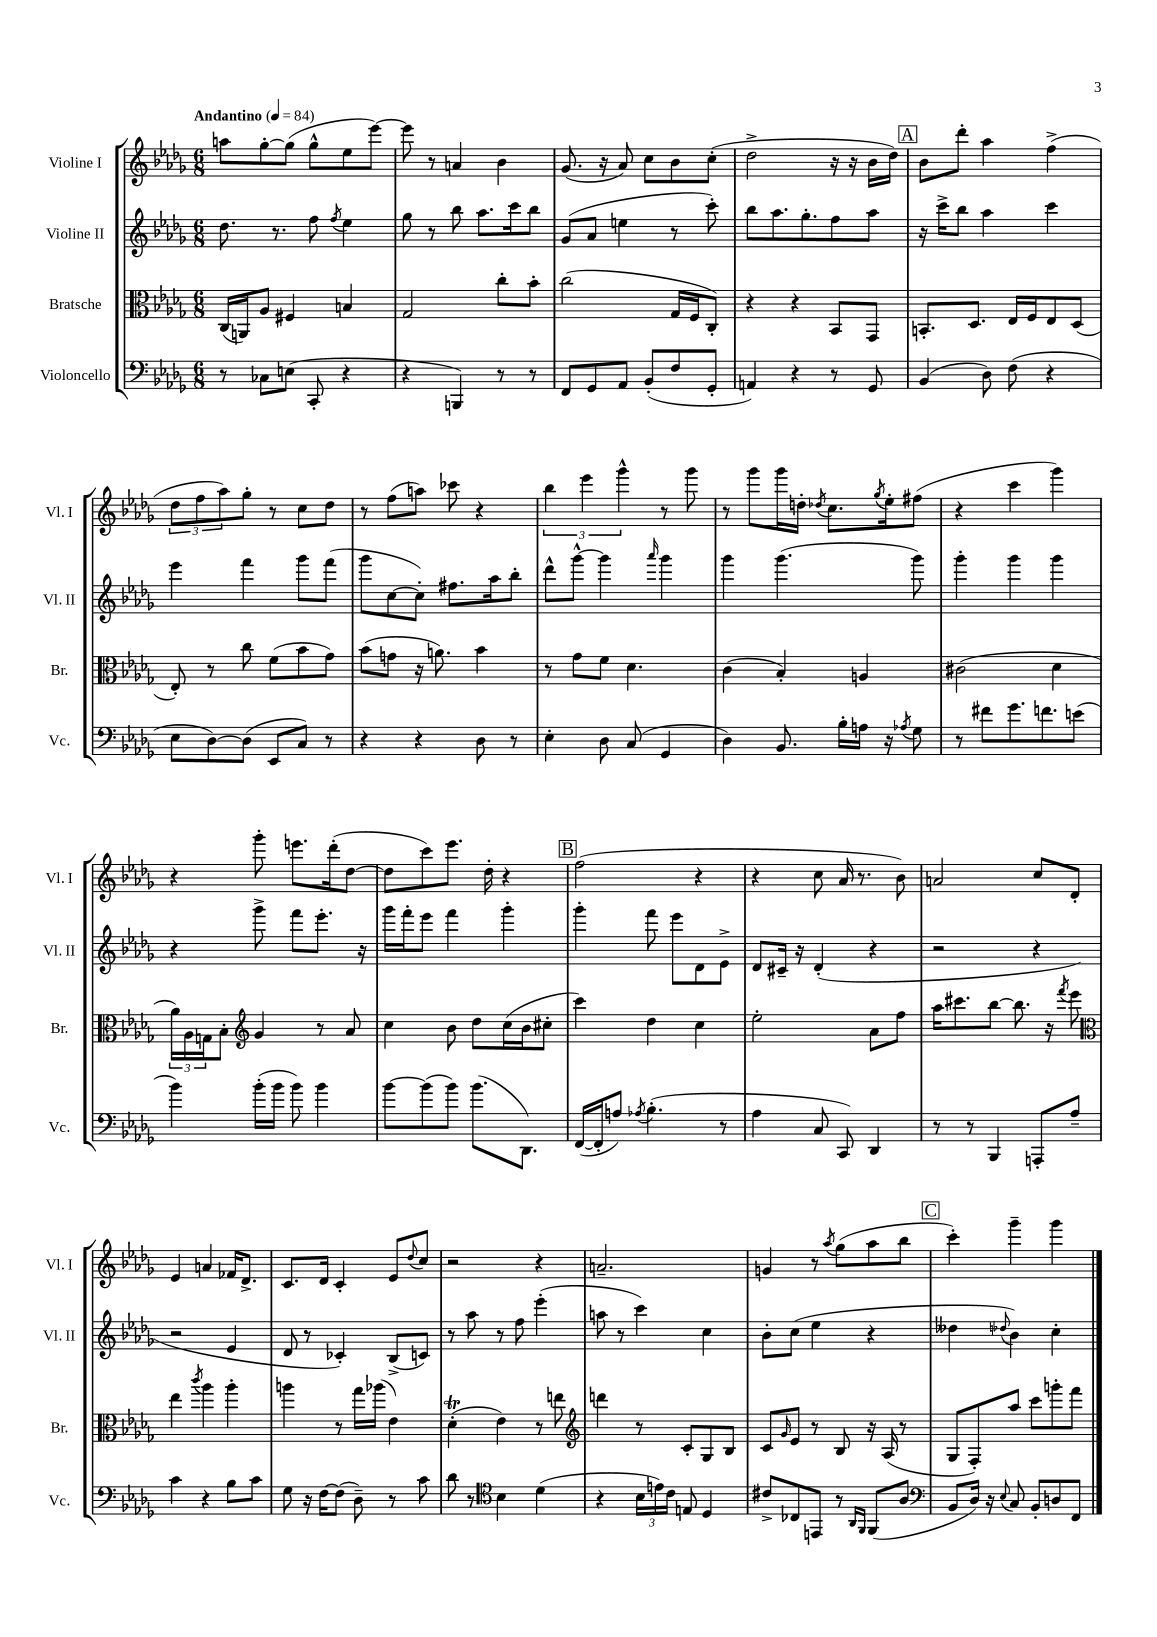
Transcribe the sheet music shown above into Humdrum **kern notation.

**kern	**kern	**kern	**kern
*staff4	*staff3	*staff2	*staff1
*clefF4	*clefC3	*clefG2	*clefG2
*k[b-e-a-d-g-]	*k[b-e-a-d-g-]	*k[b-e-a-d-g-]	*k[b-e-a-d-g-]
*M6/8	*M6/8	*M6/8	*M6/8
*MM84	*MM84	*MM84	*MM84
8r	(16C/LL	8.dd-\	8aa\L
.	16AA/J)	.	.
8C-\L	8A-/J	.	[8gg-'\
.	.	8.r	.
(8E\J	4F#/	.	(8gg-\]J
8CC'/	.	8ff\	8gg-^^\L
.	.	8qff/	.
4r	4B/	4ee-\	8ee-\
.	.	.	[8eee-\J)
=	=	=	=
4r	2G-/	8gg-\	8eee-\]
.	.	8r	8r
4BBB/)	.	8bb-\	4a/
.	.	8.aa-\L	.
8r	8cc'\L	.	4b-\
.	.	16ccc\k	.
8r	8b-'\J	8bb-\J	.
=	=	=	=
8FF/L	(2cc\	(8g-/L	(8.g-/
8GG-/	.	8a-/J	.
.	.	.	16r
8AA-/J	.	4ee\	8a-/)
(8BB-'/L	.	.	8cc\L
8F/	16G-/LL	8r	8b-\
.	16F/J	.	.
8GG-'/J	8C'/J)	8ccc'\)	(8cc'\J
=	=	=	=
4AA/)	4r	8bb-\L	2dd-^\
.	.	8.aa-\	.
4r	4r	.	.
.	.	8.gg-'\	.
8r	8BB-/L	8ff\	16r
.	.	.	16r
8GG-/	8GG-/J	8aa-\J	16b-\LL
.	.	.	16dd-\JJ)
=	=	=	=
(4BB-/	8.BB'/L	16r	8b-\L
.	.	16ccc^\LK	.
.	.	8bb-\J	8ddd-'\J
.	8.D-/J	.	.
8D-\)	.	4aa-\	4aa-\
(8F\	16E-/LL	.	.
.	16F/J	.	.
4r	8E-/	4ccc\	(4ff^\
.	(8D-/J	.	.
=	=	=	=
8E-\L	8E-'/)	4eee-\	12dd-\L
.	.	.	12ff\
[8D-\)	8r	.	.
.	.	.	12aa-\)
(8D-\]J	8cc\	4fff\	8gg-'\J
8EE-/L	(8f\L	.	8r
8C/J)	8b-\	8ggg-\L	8cc\L
8r	8g-\J)	(8fff\J	8dd-\J
=	=	=	=
4r	(8b-\L	8ggg-\L	8r
.	8g\J	[8cc\	(8ff\L
4r	16r	8cc'\]J)	8aa\J)
.	8.a\)	.	.
.	.	8.ff#\L	8ccc-\
8D-\	4b-\	.	4r
.	.	16aa-\k	.
8r	.	8bb-'\J	.
=	=	=	=
4E-'\	8r	8ddd-^^\L	6bb-\
.	8g-\L	[8ggg-^^\J	.
.	.	.	6eee-\
8D-\	8f\J	4ggg-\]	.
.	.	.	6ggg-^^\
(8C/	4.d-\	.	.
.	.	16qqaaa-/	.
4GG-/	.	4ggg-\	8r
.	.	.	8ggg-\
=	=	=	=
4D-\)	(4c\	4ggg-\	8r
.	.	.	8ggg-\L
8.BB-/	4B-'/)	(4.ggg-\	16ggg-\L
.	.	.	16dd'\JJ
.	.	.	8qdd-/
.	.	.	8.cc\L
16B-'\LL	.	.	.
16A\JJ	4A/	.	.
.	.	.	8qgg-/
16r	.	.	16ee-'\k
8qA-/	.	.	.
8G-\	.	8ggg-\)	(8ff#\J
=	=	=	=
8r	(2c#\	4ggg-'\	4r
8f#\L	.	.	.
8.g-\	.	4ggg-\	4ccc\
8.f\	.	.	.
.	4d-\	4ggg-\	4ggg-\)
(8e\J	.	.	.
=	=	=	=
4b-\)	24a-\LL)	4r	4r
.	24A-\	.	.
.	24G\J	.	.
.	8B-'\J	.	.
*	*clefG2	*	*
(16b-'\LL	4g-/	8ggg-^\	8ggg-'\
16b-\JJ	.	.	.
8b-\)	.	8fff\L	8.eee\L
4b-\	8r	8.eee-'\J	.
.	.	.	(16ddd-'\k
.	8a-/	.	[8dd-\J
.	.	16r	.
=	=	=	=
[8b-\L	4cc\	16ggg-\LL	8dd-\]L
.	.	16fff'\J	.
(8b-\]	.	8eee-\J	8ccc\)
8b-\J)	8b-\	4fff\	8.eee-\J
(8.b-\L	8dd-\L	.	.
.	.	.	16dd-'\
.	(16cc\L	4ggg-'\	4r
8.DD-\J)	16b-\J	.	.
.	8cc#'\J	.	.
=	=	=	=
([16FF/LL	4ccc\)	4ggg-'\	(2ff\
16FF'/]J	.	.	.
8A/J)	.	.	.
8qA-/	.	.	.
(4.B-'\	4dd-\	8fff\	.
.	.	8eee-\L	.
.	4cc\	8d-\	4r
8r	.	8e-^\J	.
=	=	=	=
4A-\	2ee-'\	8d-/L	4r
.	.	16c#~/Jk	.
.	.	16r	.
8C/	.	(4d-'/	8cc\
8CC/)	.	.	16a-/
.	.	.	8.r
4DD-/	8a-\L	4r	.
.	8ff\J	.	8b-\)
=	=	=	=
8r	16aa-\LK	2r	2a/
.	8.ccc#\	.	.
8r	.	.	.
4BBB-/	[8bb-\J	.	.
.	8.bb-\]	.	.
8AAA'/L	.	4r	8cc/L
.	16r	.	.
.	8qfff/	.	.
8A-~/J	8eee-\	.	8d-'/J
=	=	=	=
*	*clefC3	*	*
4c\	4ee-\	2r	4e-/
.	8qccc/	.	.
4r	4aa-\	.	4a/
8B-\L	4aa-'\	4e-/	16f-/LK
.	.	.	8.d-^/J
8c\J	.	.	.
=	=	=	=
8G-\	4aa\	8d-/	8.c/L
16r	.	8r	.
[16F\LK	.	.	16d-/Jk
(8F\]J	8r	4c-'/)	4c'/
8D-~\)	16gg-\LL	.	.
.	(16aa-\JJ	.	.
8r	4e-\)	(8B-^/L	8e-/L
.	.	.	8qqdd-/
8c\	.	8c/J)	8cc/J
=	=	=	=
8d-\	(4d-'\	8r	2r
8r	.	8aa-\	.
*clefC4	*	*	*
4B-\	4e-\)	8r	.
.	.	8ff\	.
(4d-\	8r	(4eee-'\	4r
.	8ee\	.	.
=	=	=	=
*	*clefG2	*	*
4r	4ddd\	8aa\	2.a~/
.	.	8r	.
24B-\LL	8r	4ccc\)	.
24e\)	.	.	.
24c\JJ	.	.	.
8E/	8c'/L	.	.
4D-/	8G-/	4cc\	.
.	8B-/J	.	.
=	=	=	=
8c#^/L	8c/L	8b-'\L	4g/
.	16qqg-/	.	.
8C-/	8e-/J	(8cc\J	.
8EE/J	8r	4ee-\	8r
.	.	.	8qaa-/
8r	8B-/	.	(8gg-\L
16qqAA-/LL	.	.	.
16qqFF/JJ	.	.	.
(8FF/L	16r	4r	8aa-\
.	(16A-/	.	.
8A-/J	8r	.	8bb-\J
=	=	=	=
*clefF4	*	*	*
8BB-/L	8G-/L	4dd--\	4ccc'\)
16D-/Jk)	8F'/)	.	.
16r	.	.	.
8qqE-/	.	8qqdd-/	.
8C/	8aa-/J	4b-\)	4ggg-~\
8BB-'/L	8ccc\L	.	.
8D/	8ggg'\	4cc'\	4ggg-\
8FF/J	8fff\J	.	.
==	==	==	==
*-	*-	*-	*-
